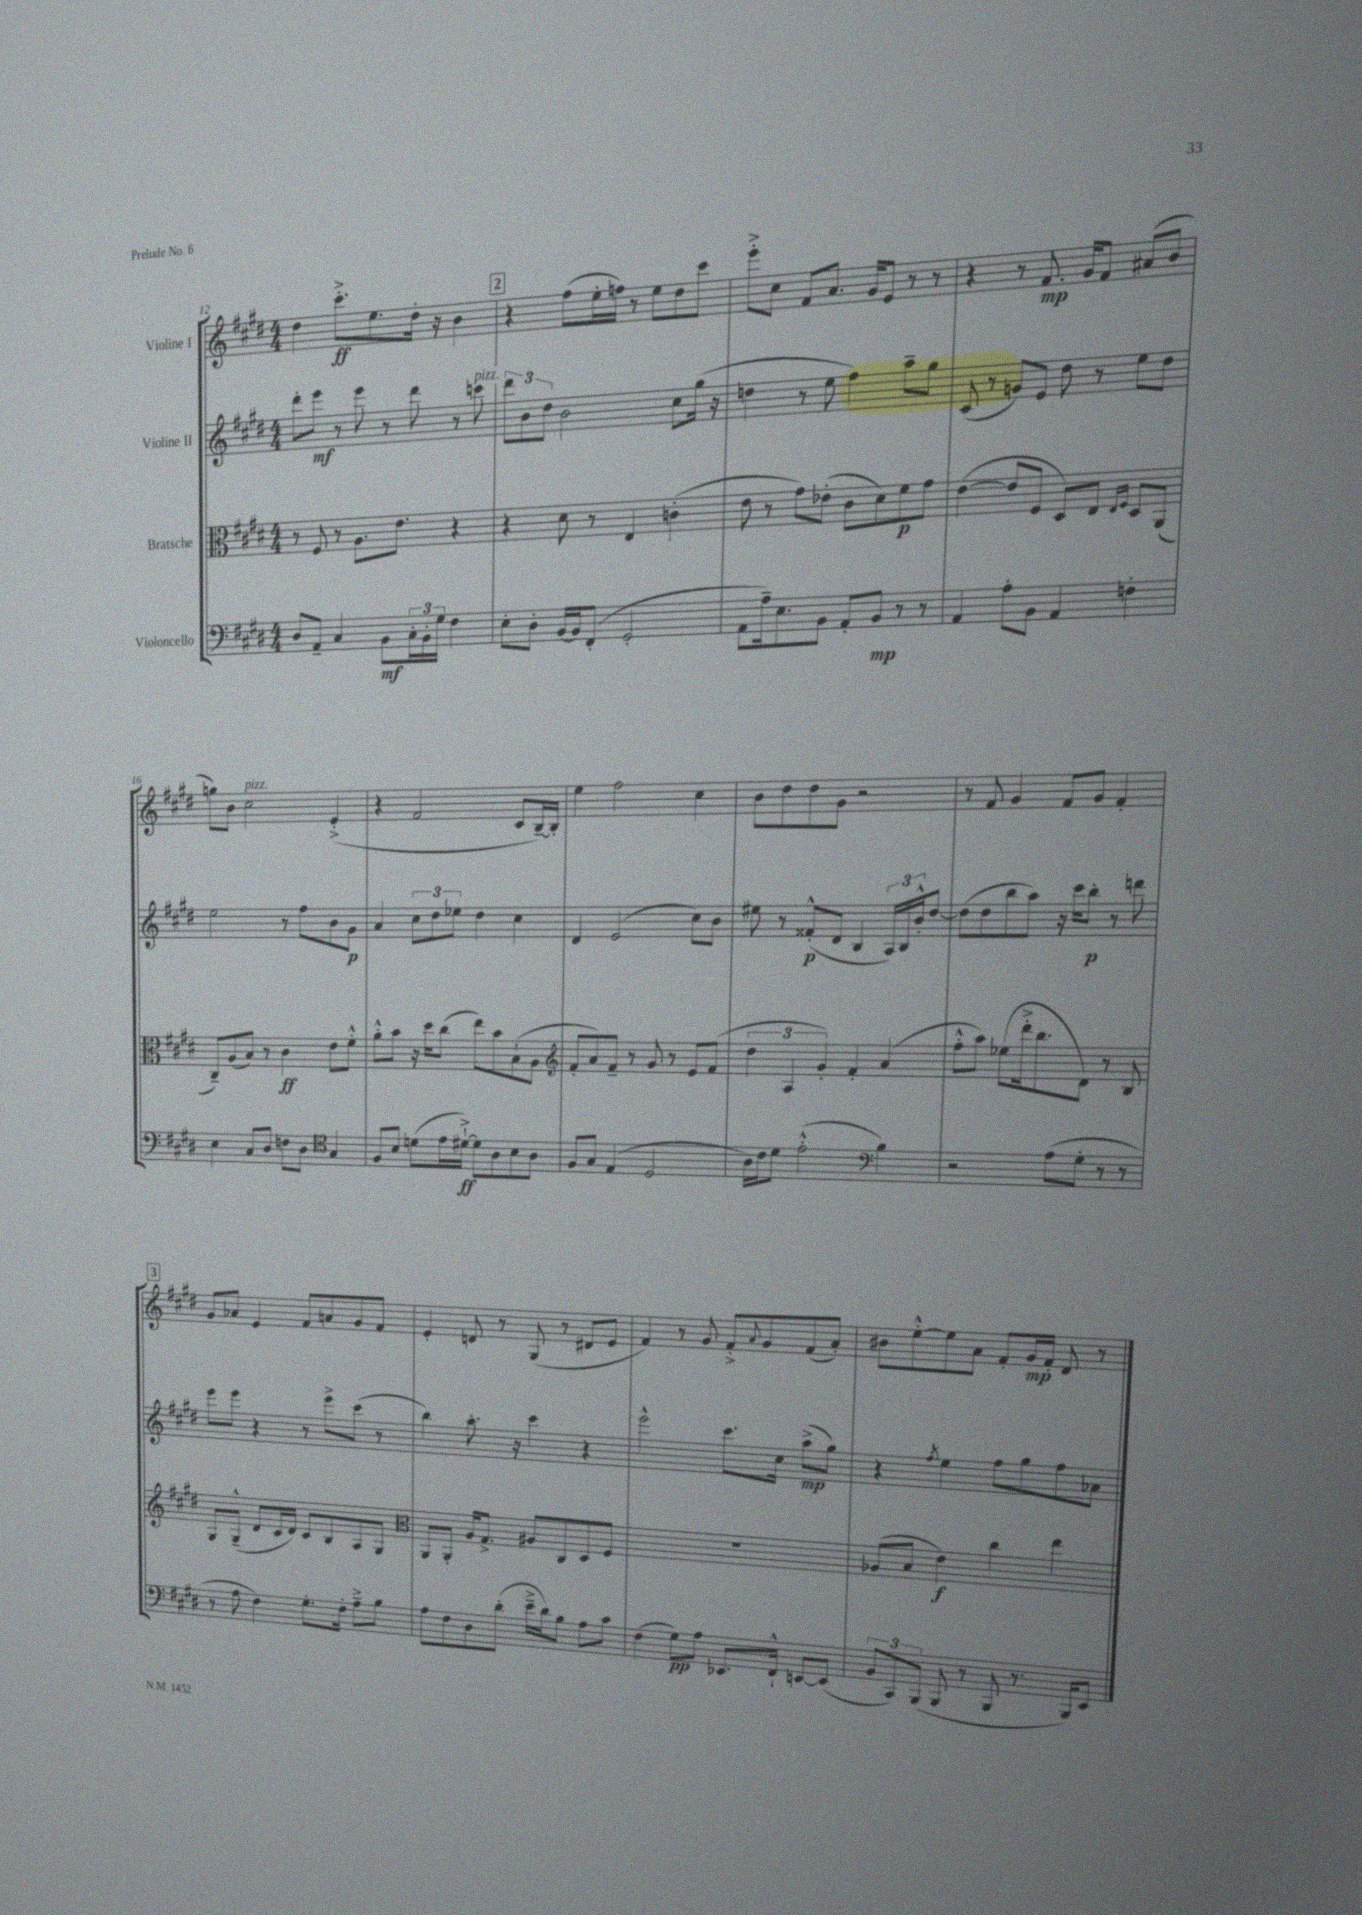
<<
\new StaffGroup <<
\new Staff = "s0" \with { instrumentName = "Violine I" } {
    \clef treble \key e \major \numericTimeSignature \time 4/4
    dis''4 cis'''8.-.->\ff e''8. dis''16-. r16 b'4 |
    \mark \markup { \box "2" } r4 fis''8( e''16-. f''16) r8 e''8 dis''8 cis'''8 |
    e'''8-.-> cis''8 fis'8 a'8. gis'16 e'8 r8 r8 |
    r4 r8 fis'8.\mp gis'16 fis'8 ais'8( b'8 |
    g''8) b'8 cis''2^\markup { \italic "pizz." } e'4-.->( |
    r4 fis'2 cis'8 b16~--) b16-. |
    e''4 fis''2 cis''4 |
    b'8 dis''8 dis''8 gis'8 r2 |
    r8 fis'8 gis'4 fis'8 gis'8 fis'4-. |
    \mark \markup { \box "3" } gis'8 aes'8 e'4 fis'8 a'8 gis'8 fis'8 |
    e'4-. d'8 r8 gis8( r8 dis'8 e'8 |
    fis'4) r8 gis'8 fis'8-.-> \appoggiatura { a'8 } gis'8 fis'8( a'8-.) |
    bis'8 e''8~-.-^ e''8 a'8 fis'8-. gis'16\mp fis'16-. dis'8 r8 \bar "|." |
}
\new Staff = "s1" \with { instrumentName = "Violine II" } {
    \clef treble \key e \major \numericTimeSignature \time 4/4
    dis'''8-. e'''8\mf r8 e'''8 r8 dis'''8 r8 c'''8^\markup { \italic "pizz." } |
    \mark \markup { \box "2" } \tuplet 3/2 { dis'''8 b'8 dis''8 } b'2 cis''8 gis''16( r16 |
    d''4 r8 e''8 fis''4) a''8-- gis''8 |
    cis'8( r8 g'8) e'8 dis''8 r8 e''8 dis''8 |
    e''2 r8 fis''8 b'8 gis'8\p |
    a'4 \tuplet 3/2 { cis''8 dis''8 ees''8 } dis''4 cis''4 |
    dis'4 e'2( cis''8) b'8 |
    eis''8 r8 fisis'8-.-^\p( dis'8 b4 \tuplet 3/2 { a16) b16 b'16-.-^ } dis''8~ |
    dis''8( dis''8 b''8 a''8) r16 cis'''16 b''8-.\p r8 d'''8 |
    \mark \markup { \box "3" } e'''8 e'''8 r4 r8 e'''8-> cis'''8( r8 |
    b''4) a''8.-. r16 cis'''4 r4 |
    e'''2-^ cis'''8. cis''16 a''8->\mp( gis''8) |
    r4 \acciaccatura { fis''8 } e''4 fis''8 gis''8 fis''8 aes'8 \bar "|." |
}
\new Staff = "s2" \with { instrumentName = "Bratsche" } {
    \clef alto \key e \major \numericTimeSignature \time 4/4
    r8 fis8 r8 a8. e'8. r4 |
    \mark \markup { \box "2" } r4 dis'8 r8 e4 c'4-.( |
    e'8 r8 gis'8) ees'8-.( cis'8 dis'8) fis'8\p gis'8 |
    e'4~( e'8 fis8 dis8) e8 \grace { e16 fis16 } dis8 a,8( |
    cis8--) a8( b8) r8 cis'4\ff e'8 fis'8-.-^ |
    a'8-.-^ b'8 r16 dis''16 cis''8( e''8) b'8 b8-!( a8 |
    \clef treble fis'8-. a'8) fis'8-- r8 gis'8 r8 e'8 fis'8( |
    \tuplet 3/2 { dis''4 a4 gis'4-.) } fis'4-. a'4( |
    fis''8-.-^ a''8) ees''8( dis'''16-.-> b''8. dis'8) r8 b8 |
    \mark \markup { \box "3" } gis8 gis8---^( dis'8 cis'16 dis'16) cis'8 b8 a8 gis8 |
    \clef alto a,8 a,8-. a16 gis8.-> ais8 cis8 dis8 fis8 |
    R1 |
    aes8( b8 e'4\f) cis''4 e''4 \bar "|." |
}
\new Staff = "s3" \with { instrumentName = "Violoncello" } {
    \clef bass \key e \major \numericTimeSignature \time 4/4
    dis8 a,8-- cis4 b,8\mf \tuplet 3/2 { cis16-. b,16-. gis16 } fis4 |
    \mark \markup { \box "2" } e8-. dis8-. b,16~ b,16 fis,8-.( gis,2-. |
    a,8 a16--) e8. b,8 a,8-. b,8\mp r8 r8 |
    a,4 a8-. b,8 a,4 f4-. |
    e4 cis8 dis8 f8 dis8 \clef tenor gis4 |
    fis8 b8 d'8( e'16 dis'16~-!->\ff) dis'8 a8 b8 a8 |
    fis8 gis8 e4( dis2 |
    a16) cis'16 dis'8 e'2-.-^( \clef bass b4) |
    r2 a8( gis8-. r8 r8 |
    \mark \markup { \box "3" } r8 a8 fis4) gis8.-. fis16-. a8---> b8 |
    a8 fis8 dis8 dis'8-.( e'16---> dis'16) b8 a8 cis'8 |
    fis4( gis8\pp) a8 ees,8. fis,16-!-^ e,8~ e,8( |
    \tuplet 3/2 { b,8 cis,8) b,,8( } b,,8 r8 b,,8 r8. b,,16) e,8 \bar "|." |
}
>>
>>
\layout { \context { \Score currentBarNumber = #12 } }
